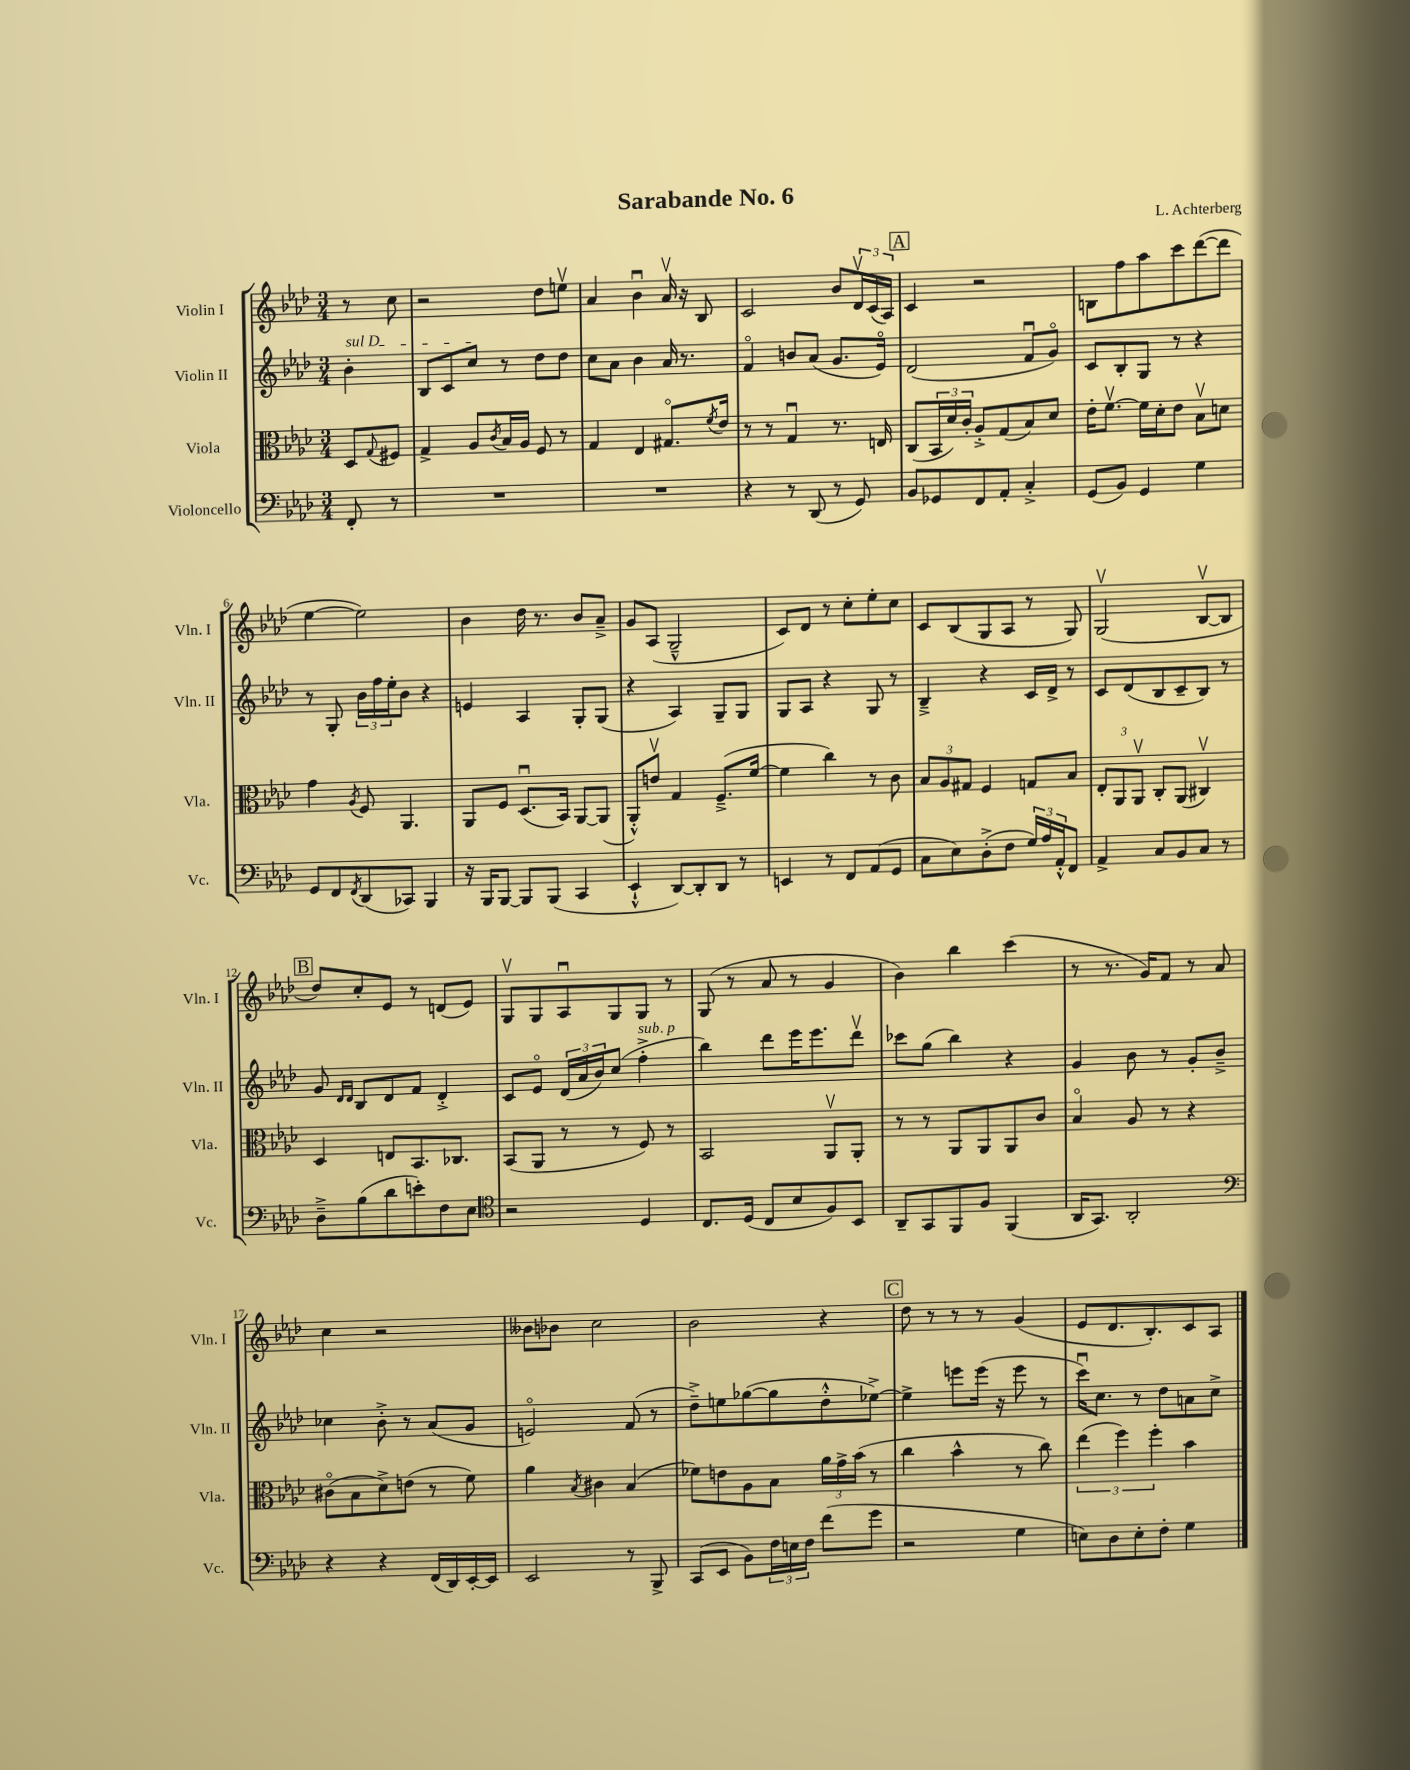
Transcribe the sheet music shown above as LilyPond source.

\header { title = "Sarabande No. 6" composer = "L. Achterberg" }
<<
\new StaffGroup <<
\new Staff = "s0" \with { instrumentName = "Violin I" shortInstrumentName = "Vln. I" } {
    \clef treble \key aes \major \numericTimeSignature \time 3/4 \partial 4
    r8 c''8 |
    r2 des''8 e''8\upbow |
    aes'4 bes'4\downbow aes'16\upbow r16 bes8 |
    c'2 bes'8 \tuplet 3/2 { des'16\upbow c'16( aes16) } |
    \mark \markup { \box "A" } c'4 r2 |
    b8 f''8 aes''8 c'''8 des'''8~( des'''8 |
    ees''4~ ees''2) |
    bes'4 des''16 r8. bes'8 aes'8---> |
    g'8 aes8( g2---^ |
    c'8) des'8 r8 c''8-. ees''8-. c''8 |
    c'8 bes8( g8 aes8 r8 g8) |
    g2\upbow( bes8~\upbow bes8 |
    \mark \markup { \box "B" } des''8) c''8-. ees'8 r8 d'8( ees'8) |
    g8\upbow g8 aes8\downbow g8 g8 r8 |
    g8( r8 aes'8 r8 g'4 |
    bes'4) bes''4 c'''4( |
    r8 r8. g'16) f'8 r8 aes'8 |
    c''4 r2 |
    beses'8 bes'8 c''2 |
    bes'2 r4 |
    \mark \markup { \box "C" } des''8 r8 r8 r8 g'4( |
    ees'8 des'8. bes8.-.) c'8 aes8 \bar "|." |
}
\new Staff = "s1" \with { instrumentName = "Violin II" shortInstrumentName = "Vln. II" } {
    \clef treble \key aes \major \numericTimeSignature \time 3/4 \partial 4
    \once \override TextSpanner.bound-details.left.text = \markup { \italic "sul D" } bes'4-.\startTextSpan |
    bes8 c'8 c''8\stopTextSpan r8 des''8 des''8 |
    c''8 aes'8 bes'4 aes'16 r8. |
    f'4\flageolet b'8 aes'8( g'8. ees'16\flageolet) |
    \mark \markup { \box "A" } des'2( f'8\downbow g'8\flageolet) |
    c'8 bes8-. g8 r8 r4 |
    r8 g8-. \tuplet 3/2 { bes'16 f''16 ees''16-. } bes'8 r4 |
    e'4 aes4 g8-. g8( |
    r4 aes4) g8-- g8 |
    g8 aes8 r4 g8 r8 |
    bes4---> r4 c'16 des'16-> r8 |
    c'8 des'8( bes8 c'8-- bes8) r8 |
    \mark \markup { \box "B" } g'8 \grace { des'16 des'16 } bes8 des'8 f'8 des'4-.-> |
    c'8 ees'8\flageolet \tuplet 3/2 { des'16( aes'16 bes'16) } c''8( f''4-.->^\markup { \italic "sub. p" } |
    bes''4) des'''8 ees'''16 ees'''8. des'''8\upbow |
    ces'''8 g''8( bes''4) r4 |
    g'4 bes'8 r8 g'8-. bes'8---> |
    ces''4 bes'8-.-> r8 aes'8( g'8 |
    e'2\flageolet) f'8( r8 |
    des''8--->) e''8 ges''8~( ges''8 des''8-.-^ ees''8~->) |
    \mark \markup { \box "C" } ees''4-> e'''8 e'''16( r16 e'''8 r8 |
    c'''16\downbow) c''8. r8 des''8 a'8 c''8-> \bar "|." |
}
\new Staff = "s2" \with { instrumentName = "Viola" shortInstrumentName = "Vla." } {
    \clef alto \key aes \major \numericTimeSignature \time 3/4 \partial 4
    des8 \appoggiatura { g8 } fis8 |
    g4-> aes8 \acciaccatura { c'8 } bes16 aes16 f8 r8 |
    g4 ees4 gis8.\flageolet \acciaccatura { f'8 } ees'16 |
    r8 r8 g4\downbow r8. e16 |
    \mark \markup { \box "A" } c8( \tuplet 3/2 { bes,16 des'16) c'16-. } aes8-.-> g8( bes8) des'8 |
    ees'16-. f'8.~\upbow f'16 des'16-. ees'8 bes8\upbow d'8 |
    g'4 \acciaccatura { aes8 } f8 aes,4. |
    aes,8 f8 des8.\downbow( bes,16) aes,8~ aes,8( |
    aes,8-.-^) e'8\upbow g4 f8.--->( f'16~ |
    f'4 c''4) r8 c'8 |
    \tuplet 3/2 { bes8 aes8 gis8 } f4 g8 bes8 |
    \tuplet 3/2 { ees8-. aes,8 aes,8\upbow } c8-. aes,8( cis4\upbow) |
    \mark \markup { \box "B" } des4 e8 bes,8. ces8. |
    bes,8( aes,8 r8 r8 f8) r8 |
    bes,2 aes,8\upbow aes,8-. |
    r8 r8 aes,8 aes,8 aes,8 c'8 |
    bes4\flageolet aes8 r8 r4 |
    cis'8\flageolet( bes8 des'8->) e'8( r8 f'8) |
    aes'4 \acciaccatura { bes8 } cis'4 bes4( |
    fes'8) e'8 aes8 bes8 \tuplet 3/2 { aes'16 g'16-> bes'16( } r8 |
    \mark \markup { \box "C" } c''4 bes'4-^ r8 c''8) |
    \tuplet 3/2 { ees''4( f''4) f''4-. } bes'4 \bar "|." |
}
\new Staff = "s3" \with { instrumentName = "Violoncello" shortInstrumentName = "Vc." } {
    \clef bass \key aes \major \numericTimeSignature \time 3/4 \partial 4
    f,8-. r8 |
    R2. |
    R2. |
    r4 r8 des,8( r8 g,8) |
    \mark \markup { \box "A" } bes,8 ges,8 f,8 aes,8-. c4-.-> |
    g,8( bes,8) g,4 g4 |
    g,8 f,8 \acciaccatura { f,8 } des,8( ces,8) bes,,4 |
    r16 bes,,16 bes,,8~ bes,,8 bes,,8( c,4 |
    ees,4-!-^ des,8~) des,8-. des,8 r8 |
    e,4 r8 f,8 aes,8( g,8 |
    c8 ees8) des8-.->( f8 \tuplet 3/2 { g16) aes16 aes,16-.-^ } f,8 |
    aes,4-> c8 bes,8 c8 r8 |
    \mark \markup { \box "B" } des8---> bes8( des'8 e'8-.) f8 ees8 |
    \clef tenor r2 des4 |
    c8. des16( c8 bes8 f8) bes,8 |
    aes,8-- g,8 f,8 f8 f,4( |
    aes,16 g,8.) aes,2-. |
    \clef bass r4 r4 f,16( des,16) ees,16~-. ees,16 |
    ees,2 r8 bes,,8-> |
    c,8( ees,8 bes,8) \tuplet 3/2 { f16 e16 f16 } f'8( g'8 |
    \mark \markup { \box "C" } r2 g4 |
    e8) des8 e8-. f8-. g4 \bar "|." |
}
>>
>>
